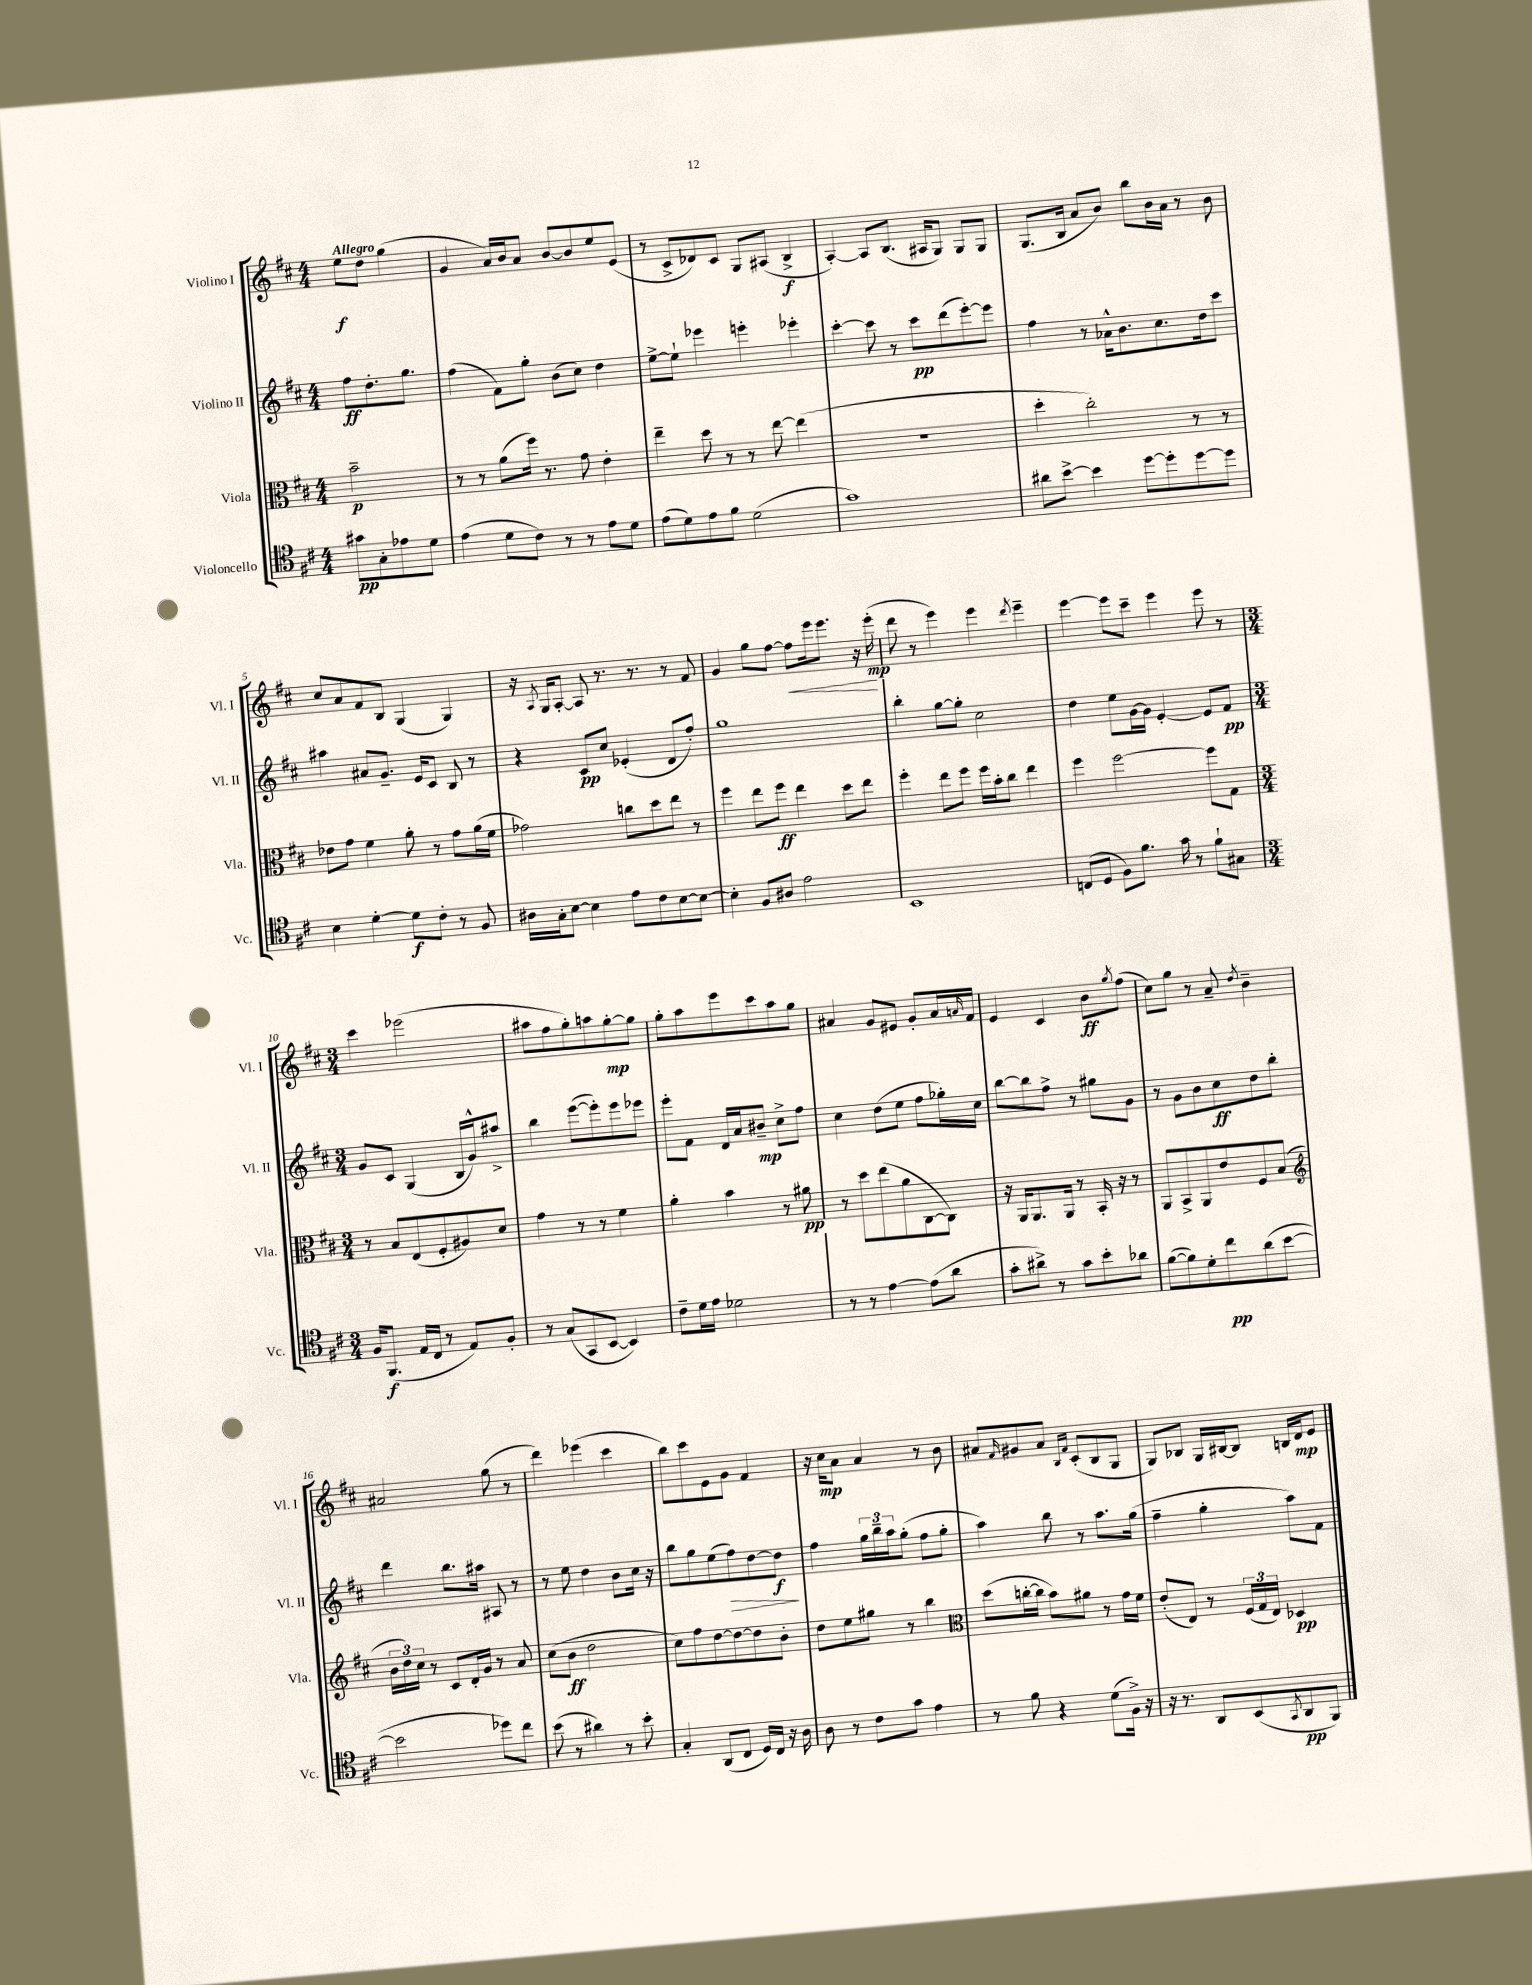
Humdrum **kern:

**kern	**dynam	**kern	**dynam	**kern	**dynam	**kern	**dynam
*part4	*part4	*part3	*part3	*part2	*part2	*part1	*part1
*staff4	*staff4	*staff3	*staff3	*staff2	*staff2	*staff1	*staff1
*I"Violoncello	*	*I"Viola	*	*I"Violino II	*	*I"Violino I	*
*I'Vc.	*	*I'Vla.	*	*I'Vl. II	*	*I'Vl. I	*
*clefC4	*	*clefC3	*	*clefG2	*	*clefG2	*
*k[f#c#]	*	*k[f#c#]	*	*k[f#c#]	*	*k[f#c#]	*
*M4/4	*	*M4/4	*	*M4/4	*	*M4/4	*
=	=	=	=	=	=	=	=
!	!	!	!	!	!	!LO:TX:a:B:t=Allegro	!
8g#X\L	pp	2b~\	p	8ff#\L	ff	8ee\L	f
8G'\	.	.	.	8.dd'\	.	8dd\J	.
8e-X\	.	.	.	.	.	(4gg\	.
.	.	.	.	8.gg\J	.	.	.
8d\J	.	.	.	.	.	.	.
=1	=1	=1	=1	=1	=1	=1	=1
(4e\	.	8r	.	(4ff#\	.	4g/	.
.	.	8r	.	.	.	.	.
8d\L	.	(8a\L	.	8f#\L)	.	16a/LL)	.
.	.	.	.	.	.	16b/J	.
8c#\J)	.	16ff#\Jk)	.	8gg'\J	.	8a/J	.
.	.	8.r	.	.	.	.	.
8r	.	.	.	(8b\L	.	[8b/L	.
8r	.	8g\	.	8cc#\J)	.	8b/]	.
8e\L	.	4e'\	.	4dd\	.	8ee/	.
8d\J	.	.	.	.	.	(8e/J	.
=2	=2	=2	=2	=2	=2	=2	=2
(8e\L	.	4ee~\	.	[8ee^\L	.	8r	.
8d\)	.	.	.	8ee`\J]	.	8c#^/L	.
8e\	.	8dd\	.	4eee-X\	.	8d-X/)	.
8f#\J	.	8r	.	.	.	8c#/J	.
(2d\	.	8r	.	4eeen'\	.	8G/L	.
.	.	[8ee\	.	.	.	(8A#X/J	.
.	.	(4ee\]	.	4eee-X'\	.	4B^/	f
=3	=3	=3	=3	=3	=3	=3	=3
1g)	.	1r	.	[4ccc#'\	.	[4A'/)	.
.	.	.	.	8ccc#\]	.	8A/L]	.
.	.	.	.	8r	.	(8.B/J	.
.	.	.	.	8ccc#\L	pp	.	.
.	.	.	.	.	.	16A#X/KL	.
.	.	.	.	(8ddd\	.	8G/J)	.
.	.	.	.	[8eee'\)	.	8G/L	.
.	.	.	.	8eee\J]	.	8G/J	.
=4	=4	=4	=4	=4	=4	=4	=4
8a#X\L	.	4dd'\	.	4ff#\	.	(8.G/L	.
[8b^\J	.	.	.	.	.	.	.
.	.	.	.	.	.	16B/Jk	.
4b\]	.	2cc#'\)	.	8r	.	8a/L	.
.	.	.	.	16a-X^^\KL	.	8b/J)	.
.	.	.	.	8.b\	.	.	.
[8dd\L	.	.	.	.	.	8bb\L	.
8dd'\]	.	.	.	8.cc#\	.	16b\L	.
.	.	.	.	.	.	16a\JJ	.
[8dd\	.	8r	.	.	.	8r	.
.	.	.	.	16dd\k	.	.	.
8dd\J]	.	8r	.	8ccc#\J	.	8b\	.
!!LO:LB:g=z
=5	=5	=5	=5	=5	=5	=5	=5
4B\	.	8e-X\L	.	4aa#X\	.	8cc#/L	.
.	.	8g\J	.	.	.	8a/	.
[4d'\	.	4f#\	.	8a#X/L	.	8f#/	.
.	.	.	.	8.g~/J	.	8B/J	.
8d\L]	f	8a'\	.	.	.	(4G/	.
.	.	.	.	16e/KL	.	.	.
8c#'\J	.	8r	.	8c#/J	.	.	.
8r	.	8g\L	.	8B/	.	4G/)	.
8F#/	.	(16a\L	.	8r	.	.	.
.	.	16f#\JJ	.	.	.	.	.
=6	=6	=6	=6	=6	=6	=6	=6
16A#X\LL	.	2g-X\)	.	4r	.	16r	.
.	.	.	.	.	.	8qA/	.
16G'\J	.	.	.	.	.	16G/KL	.
[8B\J	.	.	.	.	.	[8A'/J	.
4B\]	.	.	.	8c#/L	pp	8A/]	.
.	.	.	.	8cc#/J	.	8.r	.
8e\L	.	8ccn\L	.	(4e-X'/	.	.	.
.	.	.	.	.	.	8.r	.
8c#\	.	8dd\	.	.	.	.	.
[8B\	.	8ee\J	.	8d/L	.	8r	.
8B\J_	.	8r	.	8ff#'/J)	.	8f#/	.
=7	=7	=7	=7	=7	=7	=7	=7
4B'\]	.	4ff#\	.	1gg	.	4g/	.
8F#/L	.	8ee\L	.	.	.	8gg\L	.
8A#X/J	.	8ff#\J	ff	.	.	[8ff#\J	.
!	!	!	!	!	!	!	!LO:HP:b
2e\	.	4ee\	.	.	.	8ff#\L]	<
.	.	.	.	.	.	16eee\k	.
.	.	.	.	.	.	8.eee\J	.
.	.	8dd\L	.	.	.	.	.
.	.	8ee\J	.	.	.	16r	.
.	.	.	.	.	.	(16eee'\	mp
.	.	.	.	.	.	.	[
=8	=8	=8	=8	=8	=8	=8	=8
1BB	.	4ff#'\	.	4bb'\	.	8ddd\	.
.	.	.	.	.	.	8r	.
.	.	8ee\L	.	[8gg\L	.	4eee\)	.
.	.	8ff#\J	.	8gg'\J]	.	.	.
.	.	16ff#\LL	.	2cc#\	.	4eee\	.
.	.	16b'\J	.	.	.	.	.
.	.	8cc#\J	.	.	.	.	.
.	.	.	.	.	.	8qddd/	.
.	.	4ee\	.	.	.	4eee~\	.
=9	=9	=9	=9	=9	=9	=9	=9
(8Cn/L	.	4ff#\	.	4dd\	.	[4eee\	.
8D/J	.	.	.	.	.	.	.
8F#\L)	.	[2ff#\	.	8ee\L	.	8eee\L]	.
8.f#\J	.	.	.	[16g\L	.	8ccc#~\J	.
.	.	.	.	16g\JJ]	.	.	.
.	.	.	.	[4e'/	.	4eee\	.
16g\	.	.	.	.	.	.	.
8r	.	.	.	.	.	.	.
8f#`\L	.	8ff#\L]	.	8e/L]	.	8eee\	.
8G#X\J	.	8G\J	.	8f#/J	pp	8r	.
!!LO:LB:g=z
=10	=10	=10	=10	=10	=10	=10	=10
*M3/4	*	*M3/4	*	*M3/4	*	*M3/4	*
16F#/KL	.	8r	.	8g/L	.	4ccc#\	.
(8.FF#/J	f	.	.	.	.	.	.
.	.	8B/L	.	8c#/J	.	.	.
16E/LL	.	(8E/	.	(4G/	.	(2eee-X\	.
16C#/JJ	.	.	.	.	.	.	.
8r	.	8F#'/	.	.	.	.	.
8E/L)	.	8A#X/)	.	16B/LL	.	.	.
.	.	.	.	16g^^/J)	.	.	.
8F#'/J	.	8d/J	.	8aa#X^/J	.	.	.
=11	=11	=11	=11	=11	=11	=11	=11
8r	.	4g\	.	4bb\	.	8aa#X\L	.
(8G/L	.	.	.	.	.	8ff#\	.
8GG/	.	8r	.	([8eee\L	.	8gg'\)	.
[8BB/J	.	8r	.	8eee'\])	.	8aan\	.
4BB/])	.	4f#\	.	8eee\	.	[8gg'\	mp
.	.	.	.	8eee-X\J	.	8gg\J]	.
=12	=12	=12	=12	=12	=12	=12	=12
8c#~\L	.	4a'\	.	8eee'\L	.	8gg'\L	.
16d\L	.	.	.	8f#\J	.	8aa\	.
16e\JJ	.	.	.	.	.	.	.
2d-X\	.	4b\	.	16d/LL	.	8eee\	.
.	.	.	.	16a/J	.	.	.
.	.	.	.	8b#X~/J	mp	8ccc#\	.
.	.	8r	.	8cc#^\L	.	8aa\	.
.	.	8a#X\	pp	8ff#\J	.	8gg\J	.
=13	=13	=13	=13	=13	=13	=13	=13
8r	.	8r	.	4cc#\	.	4a#X/	.
8r	.	8dd\L	.	.	.	.	.
[4e\	.	(8ee\	.	(8dd\L	.	8g/L	.
.	.	8a\	.	8ee\J	.	8e#X/J	.
(8e\L]	.	[8C#\	.	8ff#\L	.	8g'/L	.
8a\J	.	8C#\J])	.	16gg-X'\L)	.	16a#/L	.
.	.	.	.	.	.	16qqan/	.
.	.	.	.	16cc#\JJ	.	16f#/JJ	.
=14	=14	=14	=14	=14	=14	=14	=14
8g'\L	.	16r	.	[8bb\L	.	4e/	.
.	.	16AA/KL	.	.	.	.	.
8a#X^\J)	.	8.AA/	.	8bb\]	.	.	.
8r	.	.	.	8ff#^\J	.	4c#/	.
.	.	16AA/Jk	.	.	.	.	.
8g\L	.	8r	.	8r	.	.	.
8b'\	.	16BB'/	.	8gg#X\L	.	8b\L	ff
.	.	16r	.	.	.	.	.
.	.	.	.	.	.	8qgg/	.
8a-X\J	.	8r	.	8g\J	.	(8ff#\J	.
=15	=15	=15	=15	=15	=15	=15	=15
([8f#\L	.	8AA/L	.	8r	.	8cc#\L)	.
8f#\])	.	8BB^/	.	8g\L	.	8gg\J	.
8d'\	.	8AA/	.	8b\	.	8r	.
8cc#\	pp	8e/	.	8cc#\	ff	8a~/	.
.	.	.	.	.	.	8qdd/	.
(8a\	.	8F#/	.	8dd\	.	4b~\	.
[8b\J	.	(8B/J	.	8bb'\J	.	.	.
!!LO:LB:g=z
=16	=16	=16	=16	=16	=16	=16	=16
*	*	*clefG2	*	*	*	*	*
2b\]	.	24b\LL	.	4ddd\	.	2a#X/	.
.	.	24dd\)	.	.	.	.	.
.	.	24cc#\JJ	.	.	.	.	.
.	.	8r	.	.	.	.	.
.	.	8c#/L	.	8.bb\L	.	.	.
.	.	16d'/L	.	.	.	.	.
.	.	16g/JJ	.	16aa#X\Jk	.	.	.
8dd-X\L)	.	8r	.	8A#X/	.	(8gg\	.
8cc#\J	.	8a/	.	8r	.	8r	.
=17	=17	=17	=17	=17	=17	=17	=17
(8b\	.	(8cc#\L	.	8r	.	4ddd\)	.
8r	.	8b\J	ff	8ee\	.	.	.
4a#X\)	.	2dd\	.	4dd\	.	(4eee-X\	.
8r	.	.	.	8b\L	.	4ccc#\	.
8b'\	.	.	.	16cc#\Jk	.	.	.
.	.	.	.	16r	.	.	.
=18	=18	=18	=18	=18	=18	=18	=18
4G'/	.	8cc#\L)	.	8bb\L	.	8bb\L)	.
.	.	8ff#\	.	8gg\	.	8ccc#\	.
(8AA/L	.	[8dd\	.	(8ee\	.	8e\	.
!	!	!	!	!	!LO:HP:b	!	!
8C#/J	.	8dd\_	.	8ff#\)	>	8g\J	.
16D/LL)	.	8dd\]	.	[8dd\	.	4f#/	.
16C#/JJ	.	.	.	.	.	.	.
16r	.	8b'\J	.	8dd\J]	f	.	.
16A\	.	.	.	.	.	.	.
.	.	.	.	.	]	.	.
=19	=19	=19	=19	=19	=19	=19	=19
8A\	.	8dd\L	.	4ff#\	.	16r	.
.	.	.	.	.	.	16cc#\KL	mp
8r	.	8ee\	.	.	.	8a\J	.
8c#\L	.	8gg#X\J	.	24gg\LL	.	4a/	.
.	.	.	.	24bb~\	.	.	.
.	.	.	.	24aa\J	.	.	.
8g\J	.	8r	.	(8gg'\J	.	.	.
4e\	.	4bb\	.	8ff#\L	.	8r	.
.	.	.	.	8gg'\J	.	8b\	.
=20	=20	=20	=20	=20	=20	=20	=20
*	*	*clefC3	*	*	*	*	*
8r	.	(8dd\L	.	4aa\)	.	8a#X/L	.
.	.	.	.	.	.	16qqf#/	.
8f#\	.	[16ccn'\L	.	.	.	8g#X/	.
.	.	16cc\JJ]	.	.	.	.	.
4r	.	8b\L)	.	8bb\	.	8a#/J	.
.	.	.	.	.	.	16qqB/LL	.
.	.	.	.	.	.	16qqf#/JJ	.
.	.	8a#X\J	.	8r	.	(8c#'/L	.
(8d\L	.	8r	.	8.aa\L	.	8B/	.
16F#^\Jk)	.	16g\LL	.	.	.	8G/J	.
16r	.	16f#\JJ	.	(16gg\Jk	.	.	.
=21	=21	=21	=21	=21	=21	=21	=21
16r	.	(8e'/L	.	4ff#~\	.	8G/L)	.
8.r	.	.	.	.	.	.	.
.	.	8E/J)	.	.	.	8B-X/J	.
8AA/L	.	8r	.	4gg'\	.	16G/LL	.
.	.	.	.	.	.	[16B#X/J	.
(8BB/	.	(24F#/LL	.	.	.	8B#/J]	.
.	.	24G/	.	.	.	.	.
.	.	24E/JJ)	.	.	.	.	.
8qGG/	.	.	.	.	.	.	.
8AA/	pp	4D-X/	pp	8aa\L)	.	16Bn/LL	.
.	.	.	.	.	.	16d/J	mp
8FF#/J)	.	.	.	8f#\J	.	8e/J	.
==	==	==	==	==	==	==	==
*-	*-	*-	*-	*-	*-	*-	*-
